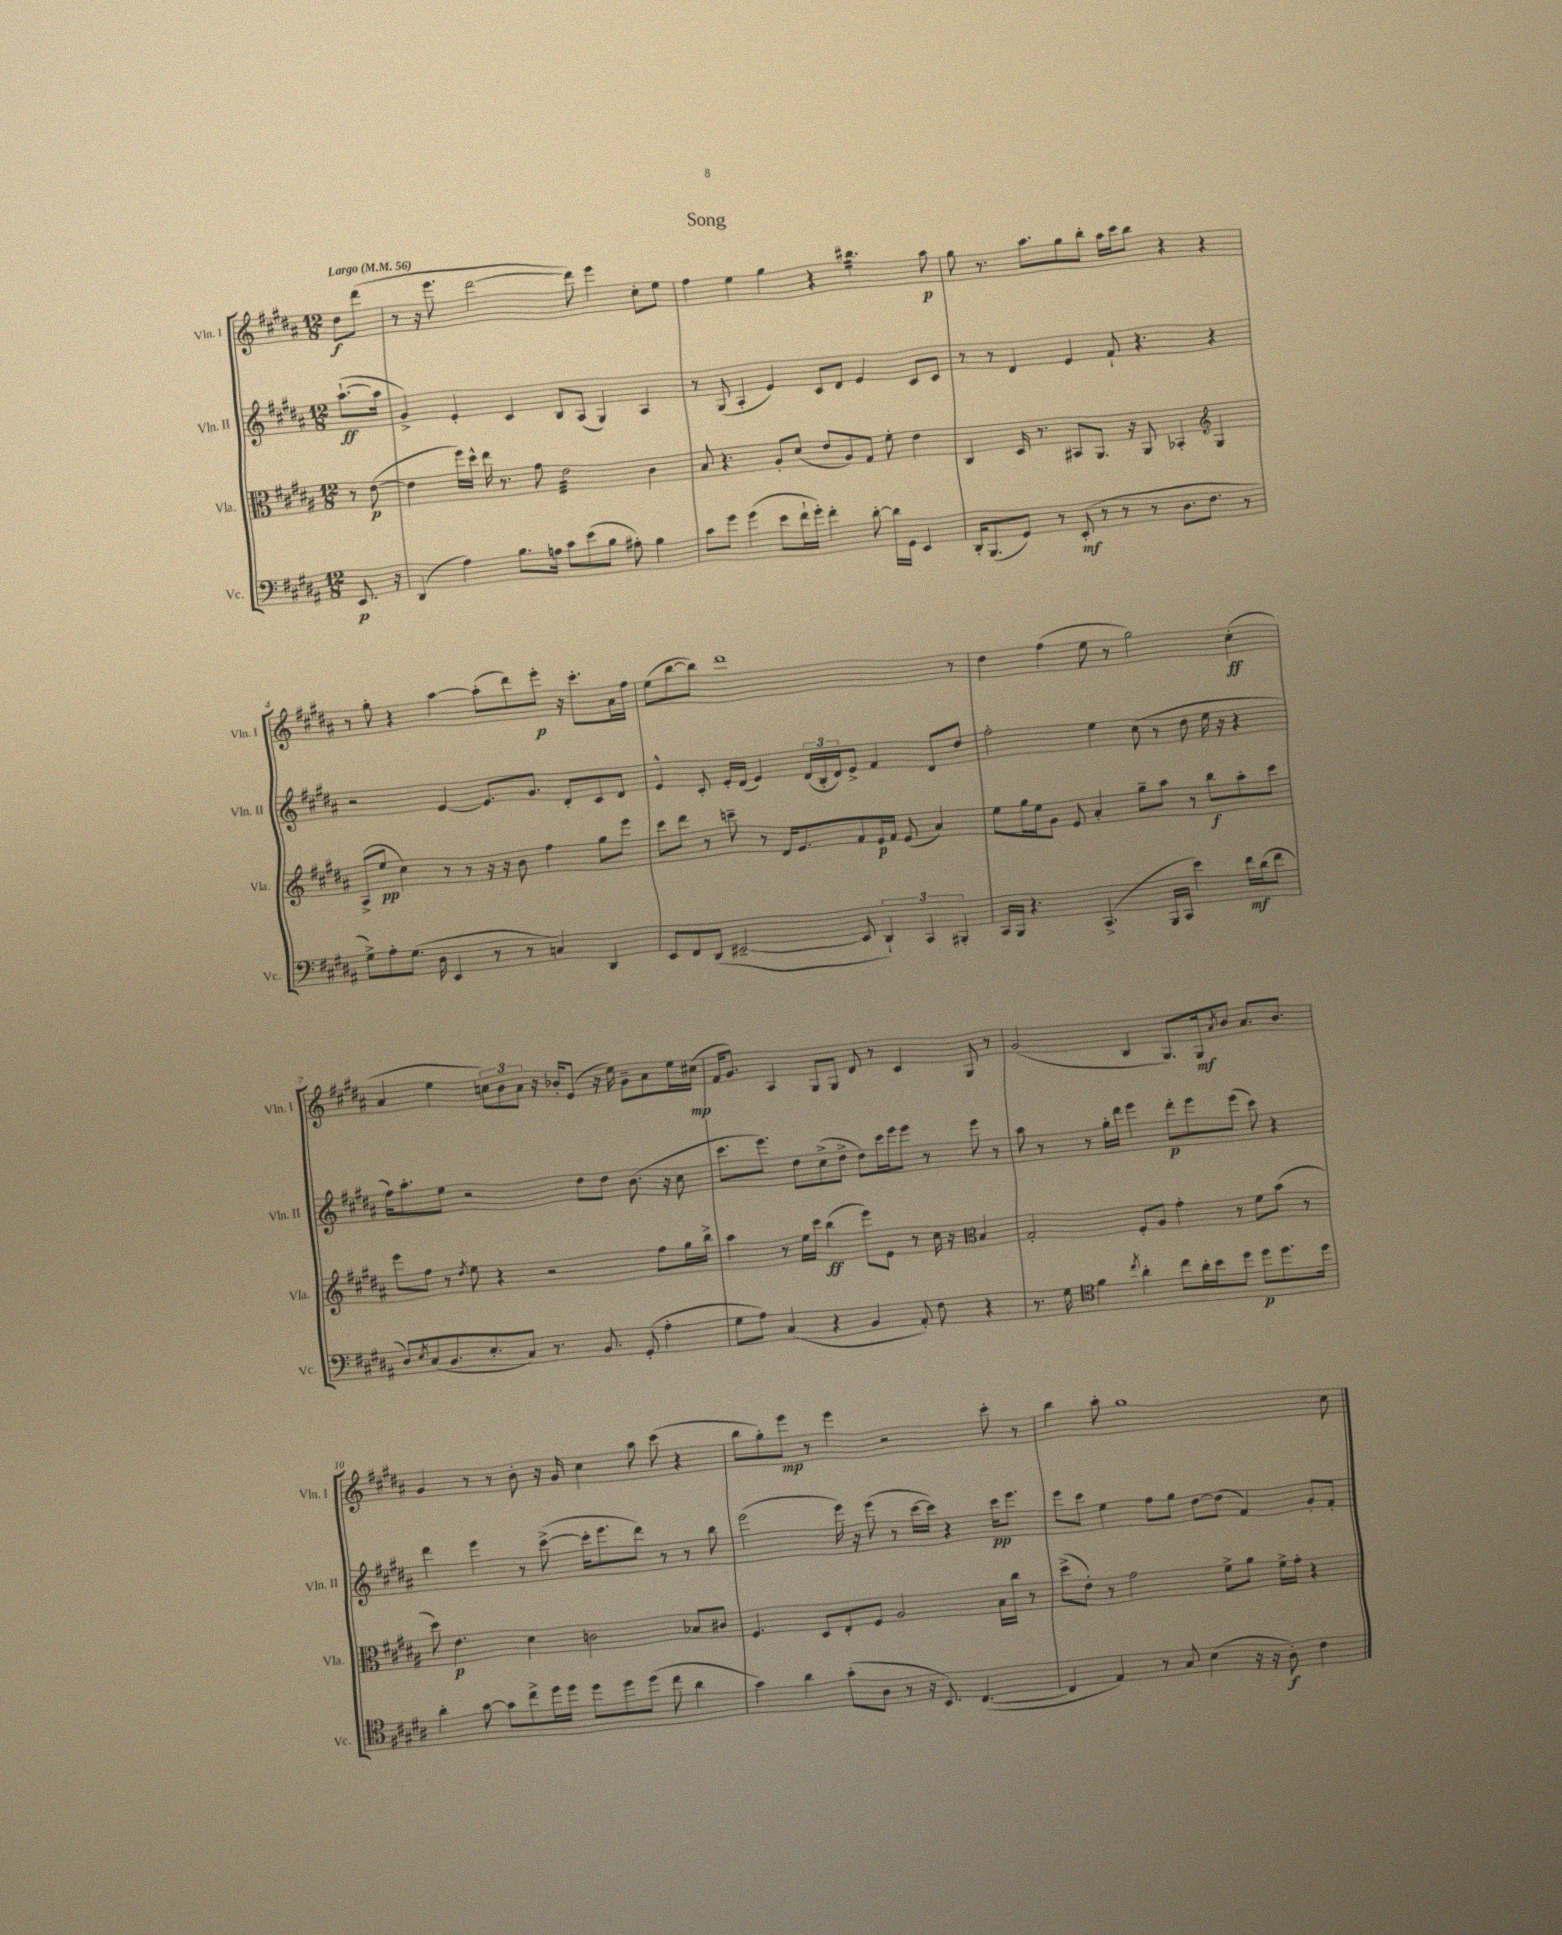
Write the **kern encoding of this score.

**kern	**kern	**kern	**kern
*staff4	*staff3	*staff2	*staff1
*clefF4	*clefC3	*clefG2	*clefG2
*k[f#c#g#d#a#]	*k[f#c#g#d#a#]	*k[f#c#g#d#a#]	*k[f#c#g#d#a#]
*M12/8	*M12/8	*M12/8	*M12/8
*MM56	*MM56	*MM56	*MM56
8.EE	8r	([8.aa#`	8dd#
.	([8e	.	(8ddd#
16r	.	16aa#]	.
=	=	=	=
(4DD#	4e]	4g#^)	8r
.	.	.	16r
.	.	.	8.eee
4A#)	16ff#)	4e'	.
.	16dd#^^	.	.
.	16ee	.	[2ddd#
.	8.r	.	.
8.B	.	4c#	.
.	8g#	.	.
16A	.	.	.
8c#	2e	8B	.
(8e	.	(8A#	8ddd#])
8B	.	4G#)	4eee
8A#')	.	.	.
4B	4c#	4A#	8cc#'
.	.	.	8ee
=	=	=	=
8c#	8B	8r	4ff#
8g#	4.r	(8G#	.
(4g#	.	4A#'	4ee
8e	8A#'	4e)	4gg#
16f#`	(8d#	.	.
16g#')	.	.	.
4f#'	8e	8c#	4r
.	8A#)	8d#	.
[8d#'	8G#	4e	4.bb#
16d#]	8f#'	.	.
16GG#	.	.	.
4EE	4e	8c#	.
.	.	8c#	8aa#
=	=	=	=
16DD#'	4C#	8r	8gg#
(8.BBB	.	.	.
.	.	8r	8.r
8GG#)	16D#	4d#	.
.	8.r	.	8.aa#
8r	.	.	.
(8EE'	8BB#	4e	8gg#
8r	8.AA#	.	8bb'
8r	.	8f#`	16aa#
.	16r	.	16ccc#
8r	8AA#	4.r	8bb
8.D#	4BB-'	.	4r
8.F#	.	.	.
*	*clefG2	*	*
.	4G#	4r	4r
8r	.	.	.
=	=	=	=
8G#^)	(8A#^	2r	8r
8A#'	8ee	.	8gg#'
(8.G#	4cc#)	.	4r
16D#	.	.	.
4EE	8r	[4e	[4aa#
.	8r	.	.
8r	16r	8.e]	(8aa#']
.	16r	.	.
8r	8b	.	8ddd#)
.	.	8.g#	.
4C)	4ff#	.	8eee'
.	.	8d#'	16r
.	.	.	8.ccc#'
4DD#	8gg#	8c#	.
.	8eee	8d#	16a#
.	.	.	16ff#
=	=	=	=
8EE	8ccc#	4e^^	(8ee
8FF#	8ddd#	.	[8bb
(8DD#	8r	8c#'	8bb])
[2EE#~	8ccc~	16e'	1ddd#
.	.	(16d#	.
.	8r	4e)	.
.	16d#	.	.
.	8.e	.	.
.	.	(24d#	.
.	.	24B'	.
.	.	24d#)	.
8EE#]	8f#	8e^	.
6DD#`)	16e	4f#	.
.	16f#	.	.
.	(8e	.	.
6CC#	.	.	.
.	4a#)	8d#	.
6BBB#'	.	.	.
.	.	8dd#	8r
=	=	=	=
16CC#	8ee	2ff#'	4dd#
16BBB	.	.	.
4.r	16gg#	.	.
.	16ee	.	.
.	8g#	.	(4ff#
.	8e	.	.
(4.CC#^	4a#'	4ee	8ee
.	.	.	8r
.	8gg#~	(8cc#	2gg#)
16BBB	8aa#	8r	.
16CC#	.	.	.
4e)	8r	8dd#	.
.	8bb	16ee	.
.	.	16r	.
16f#	8aa#'	4r	(4cc#'
(16d#	.	.	.
8f#	8ccc#	.	.
=	=	=	=
8D#)	8eee	16ff#)	4a#
.	.	8.aa#'	.
8qE	.	.	.
(8C#	8ff#	.	.
8.BB	8r	8ee	4ee
.	8qdd#	.	.
.	8ee	2r	.
8.E'	.	.	.
.	4r	.	12cc)
.	.	.	12b
8C#)	.	.	.
.	.	.	12a#
8.r	2r	.	16r
.	.	.	16b-'
.	.	8dd#	(8e
8.BB	.	.	.
.	.	8dd#	16r
.	.	.	16ee)
(8GG#'	.	(8.b	8g#~
4A#'	8ff#	.	8a#
.	.	16r	.
.	16gg#	8cc#	16ee
.	16bb^	.	(16cc#
=	=	=	=
8G#	4aa#	8.ccc#	16f#
.	.	.	8.g#)
8A#)	.	.	.
.	.	8.eee)	.
(4C#	8r	.	4A#
.	16ee	8dd#	.
.	16ccc#	.	.
4r	(4bb	(8cc#^	8G#
.	.	8dd#^	8G#
4BB	8eee)	8dd#)	8d#
.	8e	16ccc#	8r
.	.	16eee	.
8AA#')	8r	8eee	4c#
8F#	16cc#	8r	.
.	16r	.	.
*	*clefC3	*	*
4r	4B	8eee	8G#
.	.	8r	8r
=	=	=	=
8.r	2G#'	8aa#	(2g#
.	.	8r	.
16G#	.	.	.
*clefC4	*	*	*
4f#	.	8r	.
.	.	16gg#'	.
.	.	16ddd#	.
8qcc#	.	.	.
4a#'	8F#'	4eee	4B
.	8A#	.	.
8cc#	4g#'	8ddd#'	8.G#)
16a#'	.	8eee	.
16b	.	.	16G#
.	.	.	8qa#
8dd#	8r	(8eee	8b
8dd#	8f#	8ccc#)	8.a#
8.dd#	(8b	4r	.
.	.	.	8.b
.	8r	.	.
16dd#	.	.	.
=	=	=	=
4a#'	8dd#)	4ddd#	4g#
.	4.e	.	.
[8g#	.	4eee	8r
8g#]	.	.	8r
8cc#^	4d#	8r	8b'
16dd#	.	([8ccc#^	16r
16dd#	.	.	16g#
8dd#	2c	16ccc#']	4cc#
.	.	8.eee	.
8dd#	.	.	.
(8dd#	.	8ddd#)	8aa#
8cc#	.	8r	(8ccc#
4a#	8B-	8r	4r
.	8c#	8bb	.
=	=	=	=
4g#)	4.F#	(2eee	8bb
.	.	.	8gg#')
4a#	.	.	8eee
.	8D#	.	8r
(8g#'	8E'	16eee)	4eee
.	.	16r	.
8A#	8F#	(8eee	.
8r	2A#	8r	2r
16r	.	[16ccc#	.
8.BB)	.	16ccc#])	.
.	.	4r	.
([4.C#	.	.	.
.	16B	16ccc#	8ccc#'
.	16cc#	8.eee	.
.	8r	.	8r
=	=	=	=
4C#]	(8dd#^	8eee	4bb
.	8e')	8ccc#	.
4E)	8r	4ee	8aa#'
.	2g#	.	1gg#
8r	.	8ff#	.
8G#	.	8gg#	.
(4B	.	[8dd#	.
.	8f#^	(8dd#]	.
16r	8a#	4f#)	.
16r	.	.	.
8A#')	16f#^	.	.
.	16g#'	.	.
4c#	4r	8g#'	.
.	.	8f#'	8cc#
==	==	==	==
*-	*-	*-	*-
